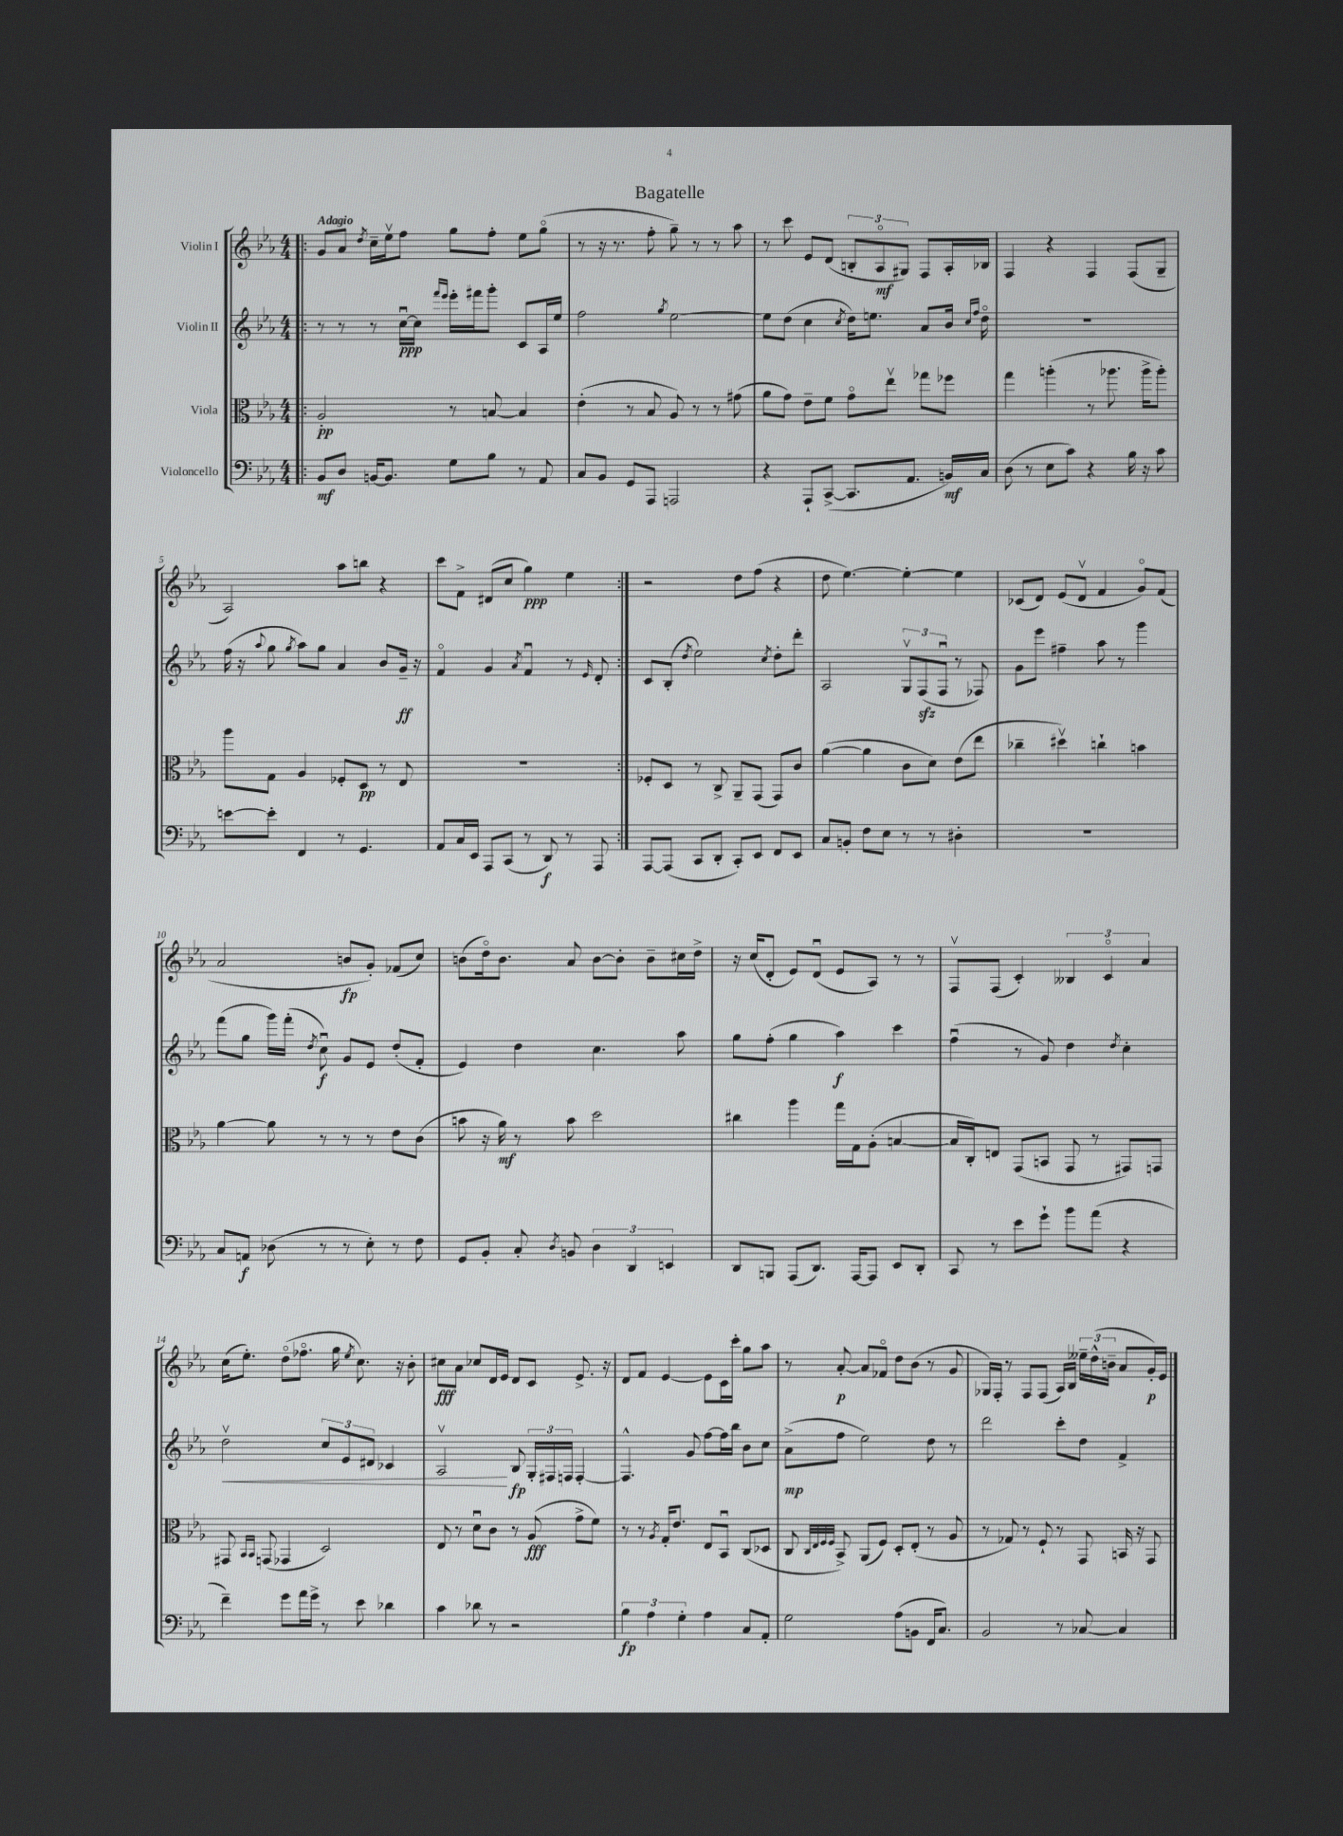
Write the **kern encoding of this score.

**kern	**dynam	**kern	**dynam	**kern	**dynam	**kern	**dynam
*part4	*part4	*part3	*part3	*part2	*part2	*part1	*part1
*staff4	*staff4	*staff3	*staff3	*staff2	*staff2	*staff1	*staff1
*I"Violoncello	*	*I"Viola	*	*I"Violin II	*	*I"Violin I	*
*clefF4	*	*clefC3	*	*clefG2	*	*clefG2	*
*k[b-e-a-]	*	*k[b-e-a-]	*	*k[b-e-a-]	*	*k[b-e-a-]	*
*M4/4	*	*M4/4	*	*M4/4	*	*M4/4	*
=1!|:	=1!|:	=1!|:	=1!|:	=1!|:	=1!|:	=1!|:	=1!|:
!	!	!	!	!	!	!LO:TX:a:B:t=Adagio	!
8BB-/L	mf	2A-'/	pp	8r	.	8g/L	.
8D/J	.	.	.	8r	.	8a-/J	.
.	.	.	.	.	.	8qdd/	.
[16BBn/KL	.	.	.	8r	.	16cc~\LL	.
8.BB/J]	.	.	.	.	.	16ee-v\J	.
.	.	.	.	[16ccu\LL	ppp	8ff\J	.
.	.	.	.	16cc\JJ]	.	.	.
.	.	.	.	16qqfff/LL	.	.	.
.	.	.	.	16qqeee-/JJ	.	.	.
8G\L	.	8r	.	16eee-'\LL	.	8gg\L	.
.	.	.	.	16fff#X\J	.	.	.
8B-\J	.	[8Bn/	.	8ggg'\J	.	8ff'\J	.
8r	.	4B/]	.	8c/L	.	8ee-\L	.
8AA-/	.	.	.	16A-/L	.	(8gg\J	.
.	.	.	.	16ee-/JJ	.	.	.
=2	=2	=2	=2	=2	=2	=2	=2
8C/L	.	(4e-'\	.	2ff\	.	8r	.
8BB-/J	.	.	.	.	.	16r	.
.	.	.	.	.	.	8.r	.
8GG/L	.	8r	.	.	.	.	.
8AAA-/J	.	8B-/	.	.	.	8ff'\	.
.	.	.	.	8qgg/	.	.	.
2AAAn/	.	8A-/)	.	[2ee-\	.	8gg~\)	.
.	.	8r	.	.	.	8r	.
.	.	8r	.	.	.	8r	.
.	.	(8g#X\	.	.	.	8aa-\	.
=3	=3	=3	=3	=3	=3	=3	=3
4r	.	8a-\L	.	8ee-\L]	.	8r	.
.	.	8g\J)	.	(8dd\J	.	8ccc\	.
8AAA-`/L	.	8e-~\L	.	4cc\	.	8e-/L	.
([8CC^/J	.	8f\J	.	.	.	(8d/J	.
.	.	.	.	8qcc/	.	.	.
8.CC/L]	.	8g\L	.	16dd\KL)	.	12Bn'/L	.
.	.	.	.	8.een\J	.	.	.
.	.	.	.	.	.	12A-/	mf
.	.	8ee-v\J	.	.	.	.	.
.	.	.	.	.	.	12G#X/J)	.
8.AA-/J	.	.	.	.	.	.	.
.	.	8gg-X\L	.	8a-/L	.	8F/L	.
16BBn/LL)	mf	8ff-X\J	.	16b-/Jk	.	16A-'/L	.
.	.	.	.	16qqcc/LL	.	.	.
.	.	.	.	16qqff/JJ	.	.	.
16C/JJ	.	.	.	16dd\	.	16B-X/JJ	.
=4	=4	=4	=4	=4	=4	=4	=4
(8D\	.	4gg\	.	1r	.	4F/	.
8r	.	.	.	.	.	.	.
8E-\L	.	(4aan'\	.	.	.	4r	.
8c\J)	.	.	.	.	.	.	.
4r	.	8r	.	.	.	4F/	.
.	.	8.aa-X\	.	.	.	.	.
16B-\	.	.	.	.	.	(8F/L	.
16r	.	16aa-^\KL	.	.	.	.	.
8c\	.	8aa-'\J)	.	.	.	8G~/J	.
!!LO:LB:g=z
=5	=5	=5	=5	=5	=5	=5	=5
[8en\L	.	8aa-\L	.	(16ff\	.	2A-/)	.
.	.	.	.	16r	.	.	.
.	.	.	.	8qqaa-/	.	.	.
8e'\J]	.	8G\J	.	8gg\	.	.	.
.	.	.	.	8qgg/	.	.	.
4FF/	.	4A-/	.	8aa-\L)	.	.	.
.	.	.	.	8gg\J	.	.	.
8r	.	8F-X'/L	.	4a-/	.	8aa-\L	.
4.GG/	.	8D/J	pp	.	.	8bbn\J	.
.	.	8r	.	8b-/L	.	4r	.
.	.	8E-/	.	16g~/Jk	ff	.	.
.	.	.	.	16r	.	.	.
=6	=6	=6	=6	=6	=6	=6	=6
8AA-/L	.	1r	.	4f/	.	8ccc\L	.
16C/L	.	.	.	.	.	8f^\J	.
16EE-/JJ	.	.	.	.	.	.	.
8AAA-/L	.	.	.	4g/	.	(8d#X/L	.
(8CC/J	.	.	.	.	.	8cc/J	.
.	.	.	.	8qa-/	.	.	.
8r	.	.	.	4fu/	.	4gg\)	ppp
8DD/)	f	.	.	.	.	.	.
8r	.	.	.	8r	.	4ee-\	.
.	.	.	.	16qqe-/	.	.	.
8AAA-/	.	.	.	8d'/	.	.	.
=7:|!	=7:|!	=7:|!	=7:|!	=7:|!	=7:|!	=7:|!	=7:|!
[8AAA-/L	.	8F-X'/L	.	8c/L	.	2r	.
(8AAA-/J]	.	8D/J	.	(8B-'/J	.	.	.
.	.	.	.	8qdd/	.	.	.
8CC/L	.	8r	.	2ee-\)	.	.	.
8DD'/J	.	8C^/	.	.	.	.	.
8CC'/L)	.	8AA-~/L	.	.	.	8dd\L	.
8EE-/J	.	(8GG/J	.	.	.	(8ff\J	.
.	.	.	.	8qcc/	.	.	.
8FF/L	.	8GG/L)	.	8dd'\L	.	4r	.
8EE-/J	.	8c/J	.	8ddd'\J	.	.	.
=8	=8	=8	=8	=8	=8	=8	=8
8C/L	.	([4a-\	.	2A-/	.	8dd\	.
8BBn'/J	.	.	.	.	.	[4.ee-\)	.
8F\L	.	4a-\]	.	.	.	.	.
8E-\J	.	.	.	.	.	.	.
8r	.	8c\L	.	12Gv/L	.	4ee-'\_	.
.	.	.	.	(12Fzz/	.	.	.
8r	.	8d\J)	.	.	.	.	.
.	.	.	.	12Fu/J	.	.	.
4D#X'\	.	(8e-\L	.	8r	.	4ee-\]	.
.	.	8ee-\J	.	8F-X/)	.	.	.
=9	=9	=9	=9	=9	=9	=9	=9
1r	.	4cc-X~\	.	8g\L	.	(8c-X/L	.
.	.	.	.	8eee-\J	.	8d/J)	.
.	.	4dd#Xv\)	.	4ff#X~\	.	(8e-/L	.
.	.	.	.	.	.	8dv/J	.
.	.	4ccn`\	.	8aa-\	.	4f/	.
.	.	.	.	8r	.	.	.
.	.	4bn\	.	4ggg\	.	8g/L)	.
.	.	.	.	.	.	(8f/J	.
!!LO:LB:g=z
=10	=10	=10	=10	=10	=10	=10	=10
8C/L	.	[4a-\	.	(8fff\L	.	2a-/	.
8AAn/J	f	.	.	8gg\J	.	.	.
(8D-X\	.	8a-\]	.	16ggg\LL)	.	.	.
.	.	.	.	(16fff'\JJ	.	.	.
.	.	.	.	8qdd/	.	.	.
8r	.	8r	.	8ccu\)	f	.	.
8r	.	8r	.	8g/L	.	8bn/L	fp
8E-'\)	.	8r	.	8e-/J	.	8g'/J)	.
8r	.	8e-\L	.	(8dd'/L	.	(8f-X/L	.
8F\	.	(8c\J	.	8f'/J	.	8cc/J)	.
=11	=11	=11	=11	=11	=11	=11	=11
8GG/L	.	8bn\	.	4e-/)	.	(8bn\L	.
8BB-'/J	.	16r	.	.	.	16dd\k)	.
.	.	16a-\)	mf	.	.	8.b\J	.
8C'/	.	8r	.	4dd\	.	.	.
8qD/	.	.	.	.	.	.	.
8BBn/	.	8b\	.	.	.	8a-/	.
6D\	.	2dd\	.	4.cc\	.	[8b\L	.
.	.	.	.	.	.	8b'\J]	.
6DD/	.	.	.	.	.	.	.
.	.	.	.	.	.	8b~\L	.
6EEn/	.	.	.	.	.	.	.
.	.	.	.	8aa-\	.	16cc#X\L	.
.	.	.	.	.	.	16dd^\JJ	.
=12	=12	=12	=12	=12	=12	=12	=12
8DD/L	.	4cc#X\	.	8gg\L	.	16r	.
.	.	.	.	.	.	(16cc/KL	.
8BBBn/J	.	.	.	(8ff'\J	.	8d'/J	.
(8AAA-/L	.	4aa-\	.	4gg\	.	8e-/L)	.
8.DD/J)	.	.	.	.	.	(8du/J	.
.	.	16gg\LL	.	4aa-\)	f	8e-/L	.
[16AAA-/KL	.	16G\J	.	.	.	.	.
8AAA-/J]	.	(8A-'\J	.	.	.	8A-/J)	.
8EE-/L	.	[4Bn/	.	4ccc\	.	8r	.
8DD'/J	.	.	.	.	.	8r	.
=13	=13	=13	=13	=13	=13	=13	=13
8CC/	.	16B/LL]	.	(4ffu\	.	8Fv/L	.
.	.	16C'/J)	.	.	.	.	.
8r	.	8En/J	.	.	.	(8F/J	.
8e-\L	.	(8GG/L	.	8r	.	4c'/)	.
8g`\J	.	8BBn/J	.	8g/)	.	.	.
8b-\L	.	8GG/	.	4dd\	.	6B--X/	.
(8a-\J	.	8r	.	.	.	.	.
.	.	.	.	.	.	6c/	.
.	.	.	.	8qdd/	.	.	.
4r	.	8GG#X/L)	.	4cc'\	.	.	.
.	.	.	.	.	.	6a-/	.
.	.	8GGn/J	.	.	.	.	.
!!LO:LB:g=z
=14	=14	=14	=14	=14	=14	=14	=14
!	!	!	!	!	!LO:HP:b	!	!
4f~\)	.	8GG#X/	.	2ddv\	<	(16cc\KL	.
.	.	.	.	.	.	8.ee-'\J)	.
.	.	16qqBB-/LL	.	.	.	.	.
.	.	16qqBB-/JJ	.	.	.	.	.
.	.	(8GGn/	.	.	.	.	.
8g\L	.	4GG-X/	.	.	.	(8dd\L	.
16a-\L	.	.	.	.	.	8.ff-X\J	.
16g^\JJ	.	.	.	.	.	.	.
8r	.	2D/)	.	12cc/L	.	.	.
.	.	.	.	.	.	16gg\	.
.	.	.	.	12e-/	.	.	.
.	.	.	.	.	.	8qee-/	.
8e-\	.	.	.	.	.	8.cc\)	.
.	.	.	.	12d#X/J	.	.	.
4d-X\	.	.	.	4c-X/	.	.	.
.	.	.	.	.	.	16r	.
.	.	.	.	.	.	8b-'\	.
=15	=15	=15	=15	=15	=15	=15	=15
4c\	.	8E-/	.	2A-v/	.	8cc#X\L	fff
.	.	8r	.	.	.	8a-\J	.
8d-X\	.	8du\L	.	.	.	8cc-X/L	.
8r	.	8c\J	.	.	.	16d/L	.
.	.	.	.	.	.	16e-/JJ	.
2r	.	8r	.	8B-/	[ fp	8d/L	.
.	.	(8A-/	fff	24G'/LL	.	8c/J	.
.	.	.	.	24F#X/	.	.	.
.	.	.	.	24Fn/JJ	.	.	.
.	.	8g^\L	.	[4F'/	.	8.e-^/	.
.	.	8f\J)	.	.	.	.	.
.	.	.	.	.	.	16r	.
=16	=16	=16	=16	=16	=16	=16	=16
6B-\	fp	8r	.	4.F^^/]	.	8d/L	.
.	.	8r	.	.	.	8f/J	.
6A-\	.	.	.	.	.	.	.
.	.	8qA-/	.	.	.	.	.
.	.	16G'/KL	.	.	.	[4e-/	.
.	.	8.e-/J	.	.	.	.	.
6G'\	.	.	.	.	.	.	.
.	.	.	.	8g/	.	.	.
4A-\	.	8E-/L	.	[8ff\L	.	8e-\L]	.
.	.	8BB-u/J	.	16ff\L]	.	16c\L	.
.	.	.	.	16bb-\JJ	.	16ccc'\JJ	.
8C/L	.	(8C/L	.	8b-\L	.	8gg\L	.
8AA-'/J	.	8D-X/J	.	8cc\J	.	8aa-\J	.
=17	=17	=17	=17	=17	=17	=17	=17
2G\	.	8C/	.	(8a-^\L	mp	8r	.
.	.	32qqC/LLL	.	.	.	.	.
.	.	32qqE-/	.	.	.	.	.
.	.	32qqF/	.	.	.	.	.
.	.	32qqF/JJJ	.	.	.	.	.
.	.	8BB-^/)	.	8ff\J	.	[8a-'/	p
.	.	(8AA-/L	.	2ee-\)	.	8a-/L]	.
.	.	8F/J)	.	.	.	8f-X/J	.
(8A-\L	.	8D'/L	.	.	.	8dd\L	.
8BBn\J	.	(8E-'/J	.	.	.	(8b-\J	.
16FF/KL	.	8r	.	8dd\	.	8r	.
8.C/J)	.	.	.	.	.	.	.
.	.	8A-/	.	8r	.	8g/	.
=18	=18	=18	=18	=18	=18	=18	=18
2BB-/	.	8r	.	2ddd\	.	16G-X/LL)	.
.	.	.	.	.	.	16F'/JJ	.
.	.	8G-X/)	.	.	.	8r	.
.	.	8r	.	.	.	8F/L	.
.	.	8F`/	.	.	.	(8F/J	.
8r	.	8r	.	8ccc'\L	.	16A-/LL)	.
.	.	.	.	.	.	16B-/JJ	.
[8C-X/	.	8GG/	.	8dd\J	.	24ee--X~\LL	.
.	.	.	.	.	.	(24dd^^\	.
.	.	.	.	.	.	24bn~\JJ	.
4C-/]	.	16BBn/	.	4f^/	.	8a-/L	.
.	.	16r	.	.	.	.	.
.	.	8GG/	.	.	.	16g'/L)	p
.	.	.	.	.	.	16e-/JJ	.
==	==	==	==	==	==	==	==
*-	*-	*-	*-	*-	*-	*-	*-
